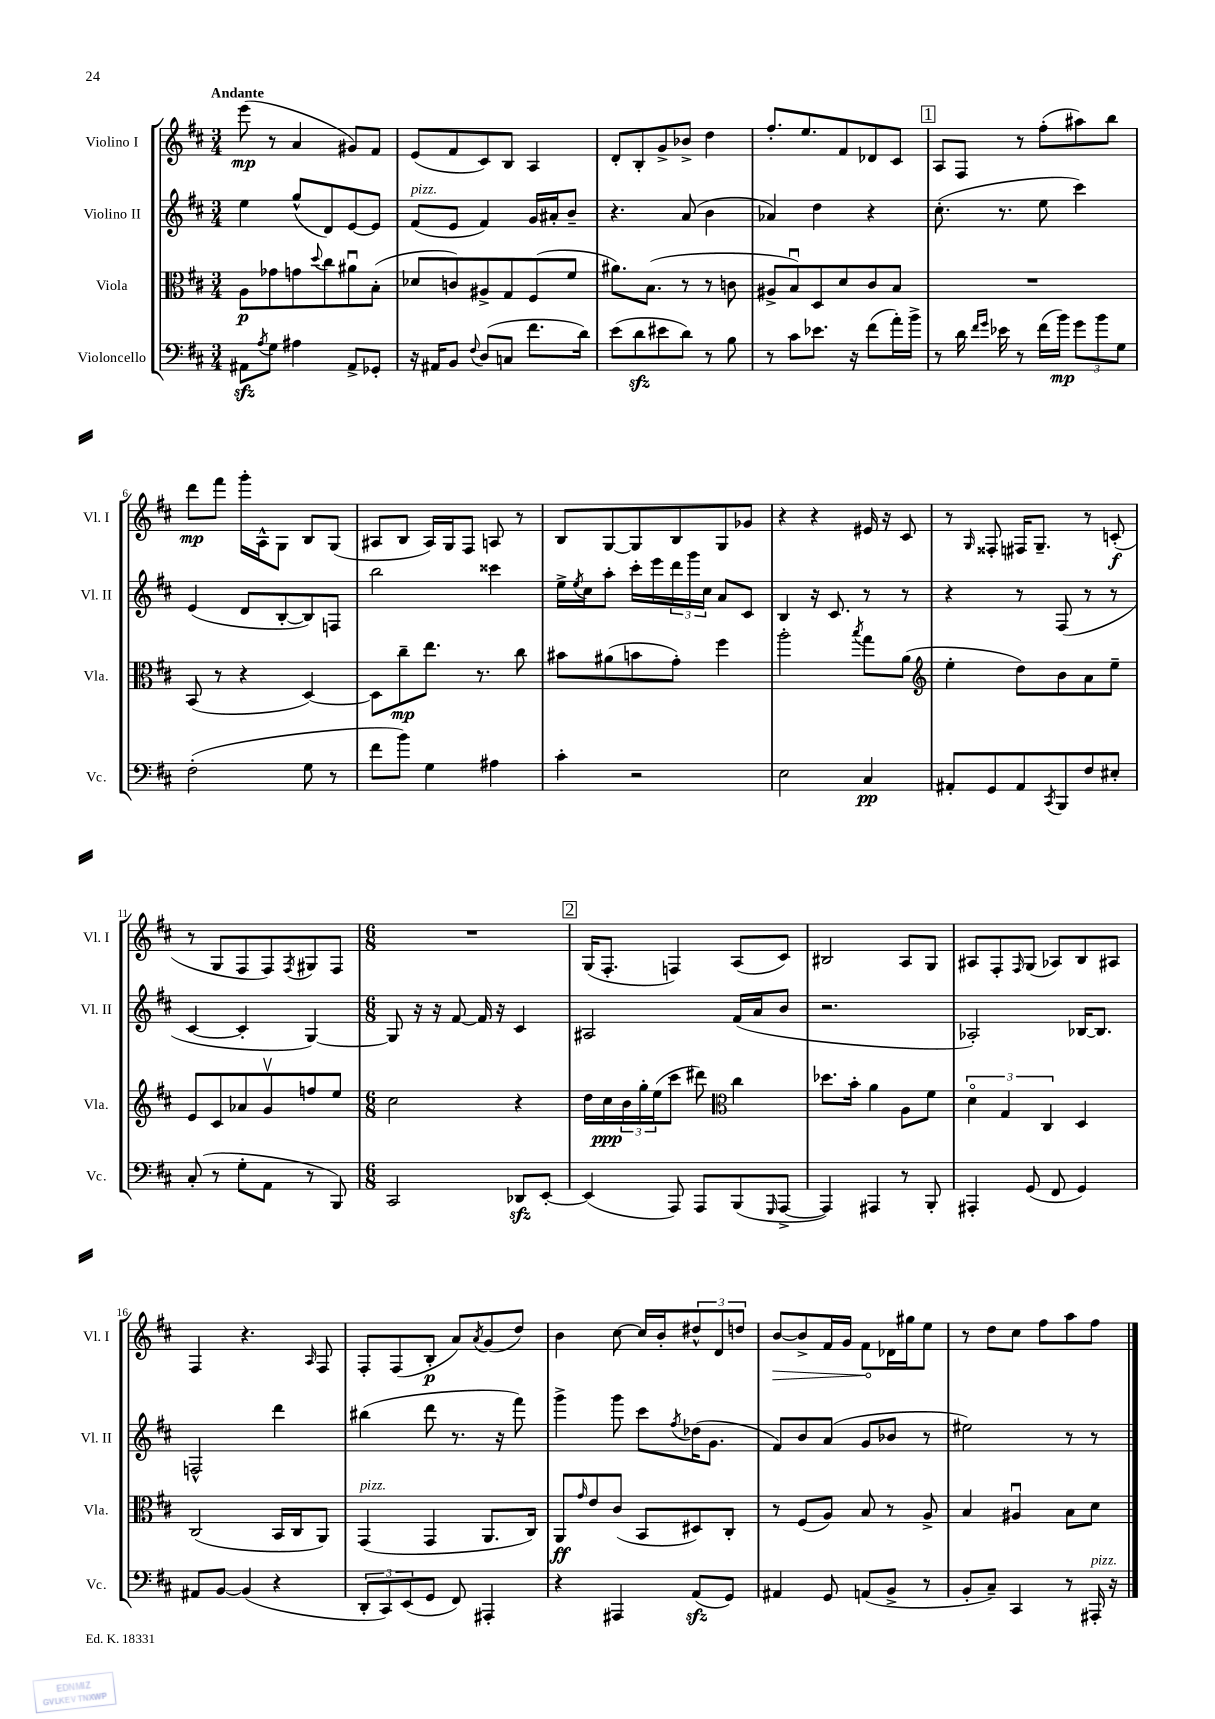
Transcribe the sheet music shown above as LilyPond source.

<<
\new StaffGroup <<
\new Staff = "s0" \with { instrumentName = "Violino I" shortInstrumentName = "Vl. I" } {
    \clef treble \key d \major \numericTimeSignature \time 3/4 \tempo "Andante"
    e'''8\mp( r8 a'4 gis'8) fis'8 |
    e'8( fis'8 cis'8) b8 a4 |
    d'8-. b8-. g'8-> bes'8-> d''4 |
    fis''8.-. e''8. fis'8 des'8 cis'8 |
    \mark \markup { \box "1" } a8 fis8 r8 fis''8-.( ais''8) b''8 |
    d'''8\mp fis'''8 g'''16-. a16-^ g8 b8 g8( |
    ais8 b8 ais16) g16 fis8 a8 r8 |
    b8 g8~ g8 b8 g8 ges'8 |
    r4 r4 eis'16 r16 cis'8 |
    r8 \grace { g16 } fisis8-. fis16 g8.-- r8 c'8-.\f( |
    r8 g8 fis8 fis8) \acciaccatura { fis8 } gis8 fis8 |
    \numericTimeSignature \time 6/8 R2. |
    \mark \markup { \box "2" } g16( fis8.-. f4) a8( cis'8) |
    bis2 a8 g8 |
    ais8 fis8-. \grace { fis16 } g8( aes8) b8 ais8 |
    fis4 r4. \grace { a16 } fis8 |
    fis8-. fis8( b8-.\p a'8) \acciaccatura { a'8 } g'8( d''8) |
    b'4 cis''8~ cis''16 b'16-. \tuplet 3/2 { dis''8-^ d'8 d''8 } |
    \once \override Hairpin.circled-tip = ##t b'8~\> b'8-> fis'16 g'16 fis'8\! des'16 gis''16 e''8 |
    r8 d''8 cis''8 fis''8 a''8 fis''8 \bar "|." |
}
\new Staff = "s1" \with { instrumentName = "Violino II" shortInstrumentName = "Vl. II" } {
    \clef treble \key d \major \numericTimeSignature \time 3/4
    e''4 g''8-^( d'8) e'8~ e'8 |
    fis'8^\markup { \italic "pizz." }( e'8 fis'4) g'16 ais'16-. b'8-- |
    r4. a'8( b'4 |
    aes'4) d''4 r4 |
    \mark \markup { \box "1" } cis''8.-.( r8. e''8 cis'''4) |
    e'4( d'8 b8~-. b8) f8 |
    b''2 cisis'''4 |
    e''16-> \acciaccatura { e''8 } cis''16 a''8-. cis'''16-. e'''16 \tuplet 3/2 { d'''16 g'''16 cis''16 } a'8 cis'8 |
    b4 r16 cis'8. r8 r8 |
    r4 r8 fis8( r8 r8 |
    cis'4~ cis'4-. g4~) |
    \numericTimeSignature \time 6/8 g8 r16 r16 fis'8~ fis'16 r16 cis'4 |
    \mark \markup { \box "2" } ais2 fis'16( a'16 b'8 |
    r2. |
    aes2-.) bes16~ bes8. |
    f2-^ d'''4 |
    bis''4( d'''8 r8. r16 fis'''8) |
    g'''4-> g'''8 cis'''8 \acciaccatura { fis''8 } des''16( g'8. |
    fis'8) b'8 a'8( g'8 bes'8 r8 |
    eis''2) r8 r8 \bar "|." |
}
\new Staff = "s2" \with { instrumentName = "Viola" shortInstrumentName = "Vla." } {
    \clef alto \key d \major \numericTimeSignature \time 3/4
    a8\p ges'8 g'8 \appoggiatura { d''8 } cis''8 ais'8\downbow b8-.( |
    des'8 c'8) ais8-> g8 fis8( fis'8 |
    ais'8.) b8.( r8 r8 c'8 |
    ais8-> b8\downbow) d8 d'8 cis'8 b8 |
    \mark \markup { \box "1" } R2. |
    b,8( r8 r4 d4~) |
    d8 cis''8--\mp e''8. r8. cis''8 |
    bis'8 ais'8( b'8 g'8-.) fis''4 |
    a''2-. \acciaccatura { b''8 } g''8 a'8( |
    \clef treble e''4-. d''8) b'8 a'8 e''8-- |
    e'8 cis'8 aes'8 g'8\upbow f''8 e''8 |
    \numericTimeSignature \time 6/8 cis''2 r4 |
    \mark \markup { \box "2" } d''16 cis''16\ppp \tuplet 3/2 { b'16 g''16-. e''16( } cis'''8 dis'''8) \clef alto cis''4 |
    des''8. b'16-. a'4 a8 fis'8 |
    \tuplet 3/2 { d'4\flageolet g4 cis4 } d4 |
    cis2( b,16 cis16 a,8) |
    g,4^\markup { \italic "pizz." }( g,4 a,8. cis16) |
    a,8\ff \grace { g'16 } e'8 cis'8( b,8 dis8) cis8-. |
    r8 fis8( a8) b8 r8 a8-> |
    b4 ais4\downbow b8 d'8 \bar "|." |
}
\new Staff = "s3" \with { instrumentName = "Violoncello" shortInstrumentName = "Vc." } {
    \clef bass \key d \major \numericTimeSignature \time 3/4
    ais,8\sfz \acciaccatura { a8 } g8 ais4 ais,8-> ges,8-. |
    r16 ais,16 b,8 \appoggiatura { fis8 } d8( c8 fis'8. d'16) |
    e'8( d'8\sfz eis'8 d'8) r8 b8 |
    r8 cis'8 ees'8. r16 fis'8( a'16-.) b'16-> |
    \mark \markup { \box "1" } r8 d'16 \grace { fis'16 g'16 } ees'16 r8 fis'16( b'16\mp) \tuplet 3/2 { g'8 b'8 g8 } |
    fis2-.( g8 r8 |
    fis'8 b'8) g4 ais4 |
    cis'4-. r2 |
    e2 cis4\pp |
    ais,8-. g,8 ais,8 \acciaccatura { cis,8 } b,,8 fis8 eis8-. |
    cis8-.( r8 g8-. a,8 r8 b,,8) |
    \numericTimeSignature \time 6/8 cis,2 des,8\sfz e,8~-. |
    \mark \markup { \box "2" } e,4( a,,8) a,,8 b,,8( \grace { g,,16 } a,,8~-> |
    a,,4) ais,,4 r8 b,,8-. |
    ais,,4-. g,8( fis,8 g,4) |
    ais,8 b,8~ b,4( r4 |
    \tuplet 3/2 { d,8-. cis,8) e,8( } g,8 fis,8) ais,,4-. |
    r4 ais,,4 a,8\sfz( g,8) |
    ais,4 g,8 a,8( b,8-> r8 |
    b,8-. cis8--) cis,4 r8 ais,,16-.^\markup { \italic "pizz." } r16 \bar "|." |
}
>>
>>
